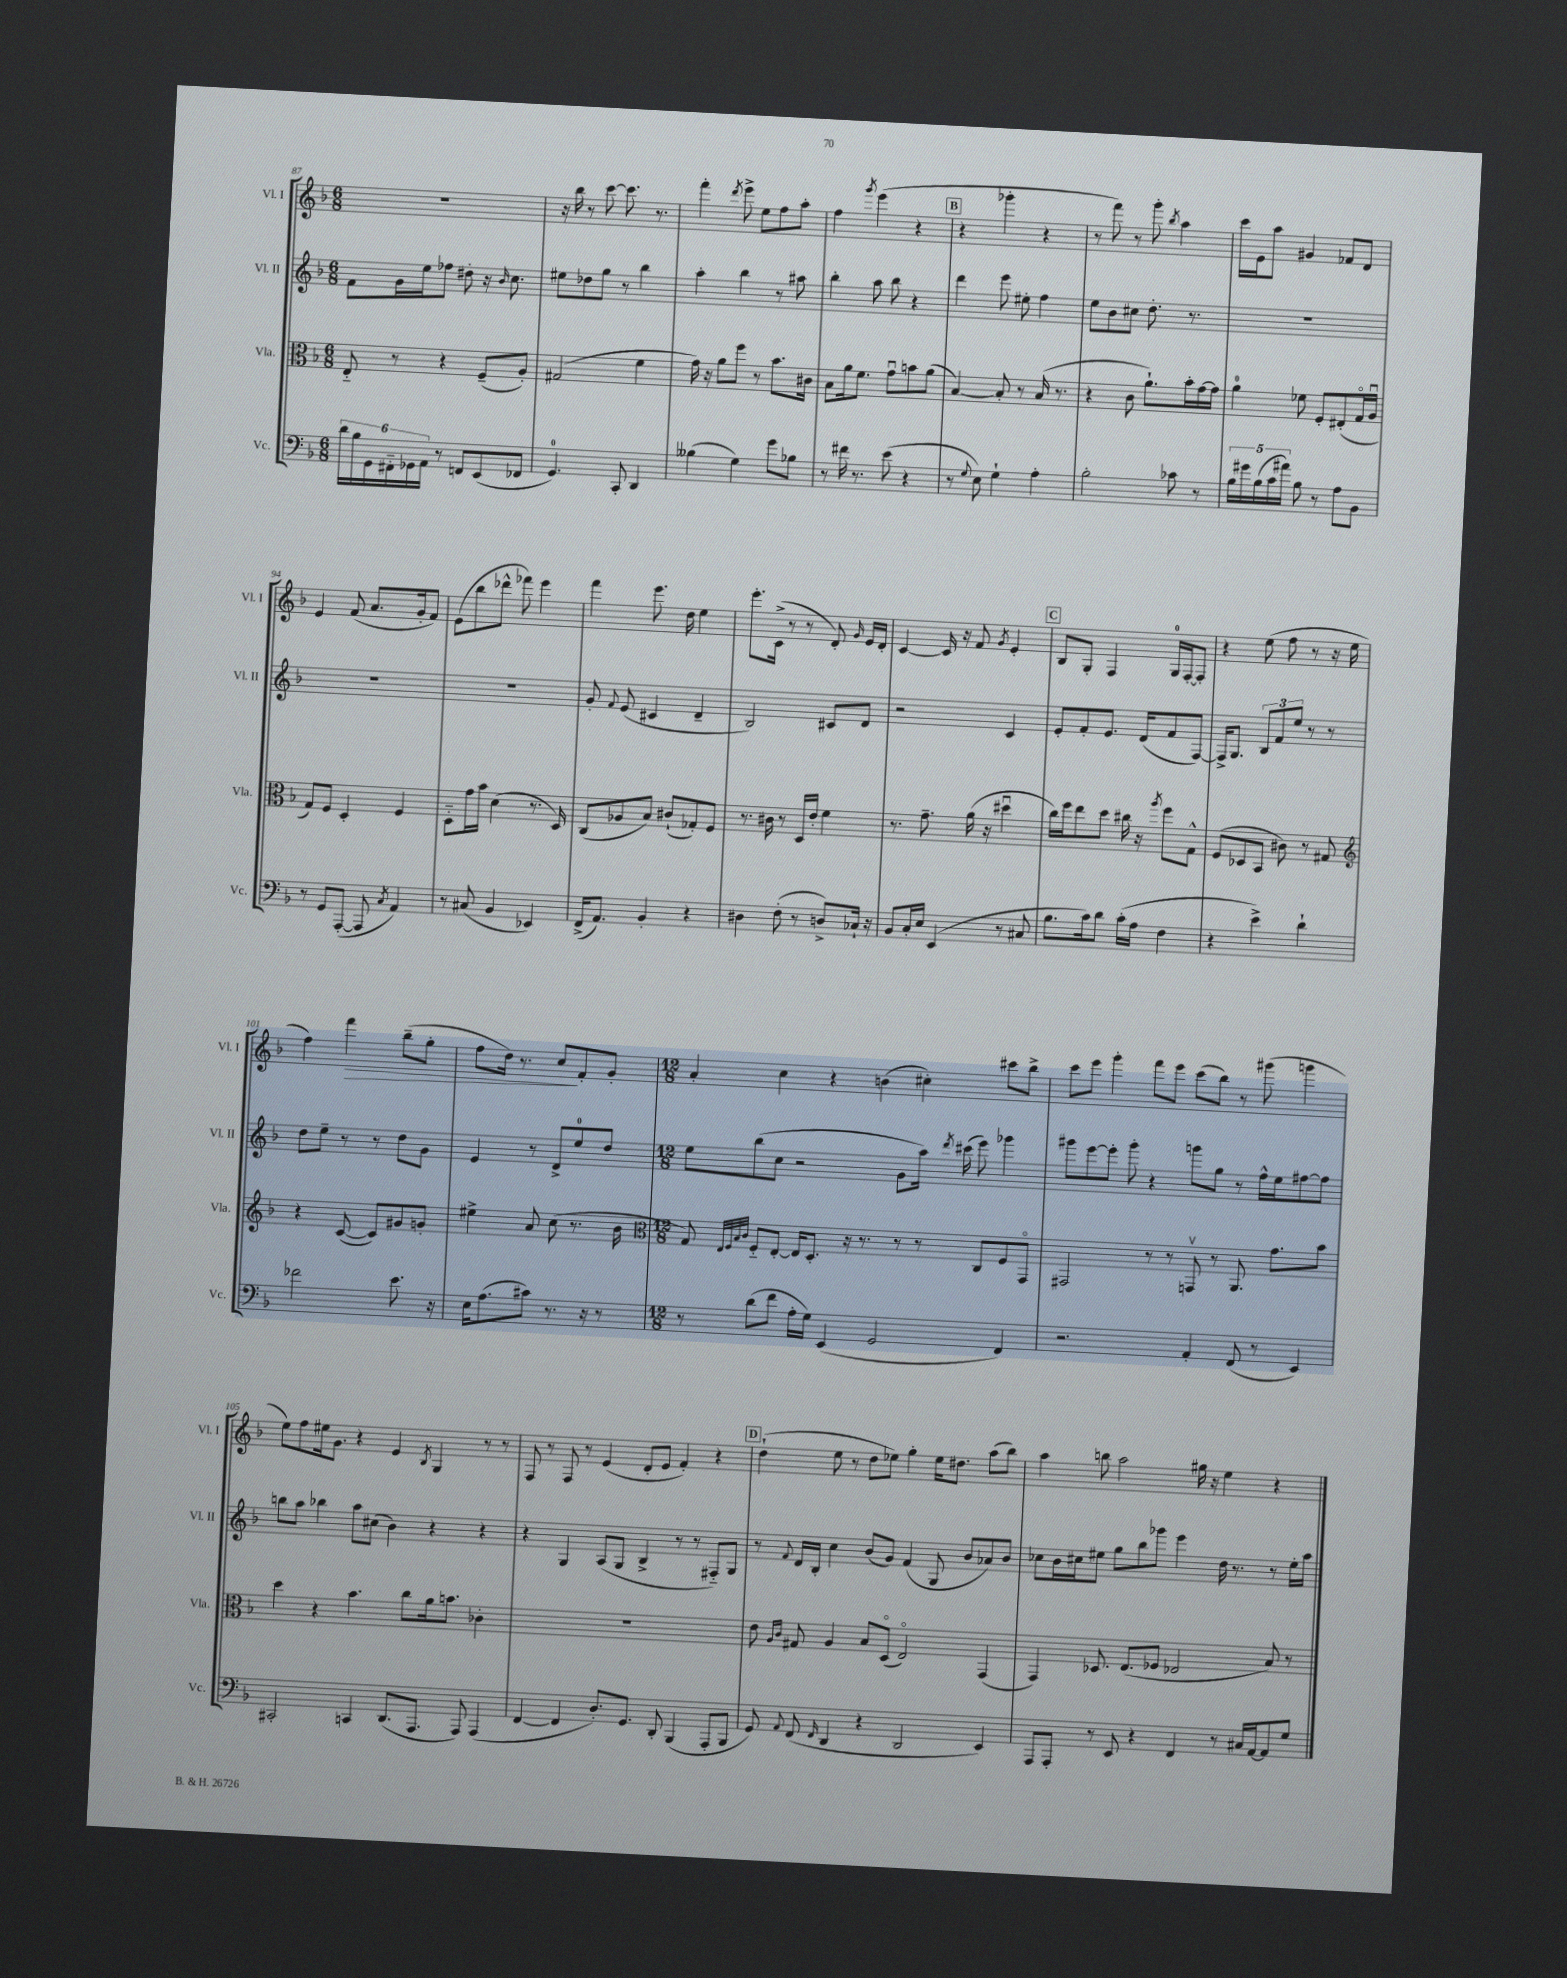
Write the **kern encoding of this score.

**kern	**kern	**kern	**kern	**dynam
*part4	*part3	*part2	*part1	*part1
*staff4	*staff3	*staff2	*staff1	*staff1
*I"Vc.	*I"Vla.	*I"Vl. II	*I"Vl. I	*
*I'Vc.	*I'Vla.	*I'Vl. II	*I'Vl. I	*
*clefF4	*clefC3	*clefG2	*clefG2	*
*k[b-]	*k[b-]	*k[b-]	*k[b-]	*
*M6/8	*M6/8	*M6/8	*M6/8	*
=87	=87	=87	=87	=87
24d\LL	8E/	8f\L	2.r	.
24B-\	.	.	.	.
24GG\	.	.	.	.
24FF#X\	8r	16g\L	.	.
24GG-X\	.	.	.	.
.	.	16ee\J	.	.
24AA\JJ	.	.	.	.
8r	4r	8ff-X\J	.	.
8FFn/L	.	8dd#X'\	.	.
(8EE/	(8F~/L	16r	.	.
.	.	16qqb-/	.	.
.	.	8.cc\	.	.
8FF-X/J	8A'/J)	.	.	.
=88	=88	=88	=88	=88
4.GG/)	(2G#X/	8ee#X\L	16r	.
.	.	.	16bb-\	.
.	.	8dd-X\	8r	.
.	.	8gg\J	[8ccc\	.
8CC'/	.	8r	8.ccc\]	.
4DD/	4f\	4bb-\	.	.
.	.	.	8.r	.
=89	=89	=89	=89	=89
(4B--X\	16g\)	4aa'\	4fff'\	.
.	16r	.	.	.
.	8a\L	.	.	.
.	.	.	8qddd/	.
4G\)	8ff\J	4bb-\	8eee^\	.
.	8r	.	8ee\L	.
8g\L	8.b-\L	8r	8ff\	.
8B-X\J	.	8aa#X\	8aa'\J	.
.	16c#X\Jk	.	.	.
=90	=90	=90	=90	=90
8r	8B-\L	4bb-'\	4ff\	.
16f#X\	16a\k	.	.	.
8.r	8.f\J	.	.	.
.	.	.	8qggg/	.
.	.	8aa\	(4eee\	.
(8e\	8gu\L	8bb-\	.	.
4r	8bn\	4r	4r	.
.	(8a\J	.	.	.
!!LO:REH:place=s1:t=B
=91	=91	=91	=91	=91
8r	[4B-/)	4ddd\	4r	.
8qqG/	.	.	.	.
8E\)	.	.	.	.
4G`\	8B-'/]	8eee\	4ggg-X'\	.
.	8r	8ee#X'\	.	.
4A'\	(16B-/	4ff\	4r	.
.	8.r	.	.	.
=92	=92	=92	=92	=92
2B-'\	4r	8ee\L	8r	.
.	.	8b-\	8fff\)	.
.	8c\	8cc#X\J	8r	.
.	8.a`\L)	8.dd'\	8ggg'\	.
.	.	.	8qbb-/	.
8c-X\	.	.	4aa\	.
.	16b-'\L	8.r	.	.
8r	[16g\	.	.	.
.	16g\JJ]	.	.	.
=93	=93	=93	=93	=93
20B-\LL	4a\	2.r	16ccc\LL	.
20g#X\	.	.	.	.
.	.	.	16e\J	.
(20B-\	.	.	.	.
.	.	.	8aa\J	.
20c\	.	.	.	.
20a#X\JJ)	.	.	.	.
8B-\	8f-X\	.	4g#X/	.
8r	8F'/L	.	.	.
8A\L	(8E#X'/	.	8f-X/L	.
8BB-\J	16G/L	.	8d/J	.
.	16Au/JJ	.	.	.
!!LO:LB:g=z
=94	=94	=94	=94	=94
8r	8G/L)	2.r	4e/	.
8GG/L	8F/J	.	.	.
([8AAA'/J	4D'/	.	(8f/	.
8AAA/]	.	.	8.a/L	.
8qC/	.	.	.	.
4AA/)	4F/	.	.	.
.	.	.	16g'/k	.
.	.	.	8f/J)	.
=95	=95	=95	=95	=95
8r	8D\L	2.r	(8e\L	.
(8C#X/	16g\L	.	8bb-\	.
.	16b-\JJ	.	.	.
4BB-/	(4d\	.	8ddd-X^^\J	.
.	.	.	8fff-X\)	.
4EE-X/)	8.r	.	4eee\	.
.	16D/)	.	.	.
=96	=96	=96	=96	=96
(16FF^/KL	(8C/L	8g'/	4fff\	.
8.AA/J)	.	.	.	.
.	.	8qqf/	.	.
.	8A-X/	(8e/	.	.
4BB-'/	8B-/J)	4c#X/	8.eee\	.
.	(8c#X`/L	.	.	.
.	.	.	16dd\	.
4r	8G-X'/)	4d~/	4ee\	.
.	8F/J	.	.	.
=97	=97	=97	=97	=97
4D#X\	8.r	2B-/)	8.eee'\L	.
.	16c#X\	.	(16c^\Jk	.
(8F'\	8r	.	8r	.
8r	16D/LL	.	8r	.
.	16e'/JJ	.	.	.
8Dn^/L)	4f\	8c#X/L	8d'/)	.
.	.	.	16qqg/	.
16C-X`/Jk	.	8d/J	16e/LL	.
16r	.	.	16d'/JJ	.
=98	=98	=98	=98	=98
8BB-/L	8.r	2r	[4c/	.
16C'/L	.	.	.	.
16E/JJ	8.g~\	.	.	.
(4EE/	.	.	16c/]	.
.	.	.	16r	.
.	(16a\	.	8f/	.
.	16r	.	.	.
.	.	.	8qg/	.
8r	4dd#Xu\	4c/	4e'/	.
8C#X/	.	.	.	.
!!LO:REH:place=s1:t=C
=99	=99	=99	=99	=99
8.B-\L	16cc\LL)	8e'/L	8B-/L	.
.	16ff\J	.	.	.
.	8ee\	8f'/	8G'/J	.
16c\k)	.	.	.	.
8d\J	8dd\J	8.e/J	4F/	.
(16c'\LL	16cc#X\	.	.	.
16A\JJ	16r	(16d/KL	.	.
.	8qaa/	.	.	.
4F\	8ff\L	8f/	16G/LL	.
.	.	.	[16F'/J	.
.	8G^^\J	[8F/J)	8F'/J]	.
=100	=100	=100	=100	=100
4r	(8F/L	16F^/KL]	4r	.
.	.	8.G/J	.	.
.	8D-X/	.	.	.
4e^\)	8BB-/J	12B-/L	(8ee\	.
.	.	12f/	.	.
.	8c#X\)	.	8ff\	.
.	.	12ee/J	.	.
4d`\	8r	8r	8r	.
.	8G#X/	8r	16r	.
.	.	.	16ee\	.
!!LO:LB:g=z
=101	=101	=101	=101	=101
*	*clefG2	*	*	*
2f-X\	4r	8dd\L	4ff\)	.
.	.	8ee~\J	.	.
!	!	!	!	!LO:HP:b
.	([8c/	8r	4fff\	>
.	8c/L])	8r	.	.
8.e\	8g#X/	8dd\L	(8bb-~\L	.
.	8gn'/J	8g\J	8gg'\J	.
16r	.	.	.	.
=102	=102	=102	=102	=102
16E\KL	4ee#X^\	4e/	8ff\L	.
(8.A\	.	.	.	.
.	.	.	16dd\Jk)	.
.	.	.	8.r	.
8c#X\J)	8a/	8r	.	.
8.r	(8cc\	8d^/L	8cc/L	.
.	8.r	8ee/	8f'/	]
16r	.	.	.	.
8r	.	8dd/J	8g'/J	.
.	16b-\	.	.	.
=103	=103	=103	=103	=103
*	*clefC3	*	*	*
*M12/8	*M12/8	*M12/8	*M12/8	*
8r	8G/)	8ee\L	4a'/	.
.	32qqE/LLL	.	.	.
.	32qqF/	.	.	.
.	32qqB-/	.	.	.
.	32qqc/JJJ	.	.	.
(8d\L	8F/L	(8bb-\	.	.
8f\J	[8E'/J	8cc\J	4cc\	.
16A'\LL	16E/KL]	2r	.	.
16G\JJ)	8.D'/J	.	.	.
(4EE/	.	.	4r	.
.	16r	.	.	.
.	8.r	.	.	.
2GG/	.	.	(4bn\	.
.	8r	8g\L	.	.
.	8r	16aa\Jk)	4cc#X'\)	.
.	.	8qddd/	.	.
.	.	(16ccc#X\	.	.
.	8C/L	8eee\)	.	.
4FF/)	8F/	4ggg-X\	8ccc#X\L	.
.	8GG/J	.	8bb-^\J	.
=104	=104	=104	=104	=104
2.r	2GG#X/	8ggg#X\L	8ccc\L	.
.	.	[8eee\	8eee\J	.
.	.	8eee'\J]	4ggg'\	.
.	.	8ggg#'\	.	.
.	8r	4r	8fff\L	.
.	8r	.	8eee\J	.
4AA'/	8GGnv/	8gggn\L	(8ccc\L	.
.	8r	8gg\J	8bb-\J)	.
(8FF/	8.AA/	8r	8r	.
8r	.	16ff^^\LL	(8ggg#X\	.
.	8.g\L	16ee\J	.	.
4EE/)	.	[8ff#X\	4gggn\	.
.	8b-\J	8ff#\J]	.	.
!!LO:LB:g=z
=105	=105	=105	=105	=105
2CC#X'/	4dd\	8bbn\L	8ee\L)	.
.	.	8aa\J	8ff\	.
.	4r	4bb-X\	16ee#X\k	.
.	.	.	8.g\J	.
4CCn/	4.b-\	8aa\L	4r	.
.	.	(8cc#X\J	.	.
(8.DD/L	.	4b-\)	4e/	.
.	8cc\L	.	.	.
8.AAA/J	.	.	.	.
.	.	.	8qB-/	.
.	16a\k	4r	4G/	.
.	8.bn\J	.	.	.
8AAA/)	.	.	.	.
(4AAA/	4c-X'\	4r	8r	.
.	.	.	8r	.
=106	=106	=106	=106	=106
[4FF/	1.r	4r	8F/	.
.	.	.	8r	.
4FF/]	.	4G/	8F/	.
.	.	.	8r	.
8.D'/L)	.	(8A/L	(4e/	.
.	.	8G/J	.	.
8.GG/J	.	.	.	.
.	.	4B-^/	8d'/L	.
8DD'/	.	.	8e/J	.
(4BBB-/	.	8r	4f'/)	.
.	.	8r	.	.
8AAA'/L	.	8F#X/L)	4r	.
8BBB-/J	.	8G/J	.	.
!!LO:REH:place=s1:t=D
=107	=107	=107	=107	=107
8GG/)	8e\	8r	(4dd`\	.
.	16qqA/LL	.	.	.
8qqAA/	16qqc/JJ	8qqf/	.	.
(8FF/	8G#X/	16d/LL	.	.
.	.	16B-'/JJ	.	.
16qqFF/	.	.	.	.
4DD/	4A/	4cc\	8ee\	.
.	.	.	8r	.
4r	8B-/L	(8b-/L	8dd\L	.
.	(8D/J	8g/J)	8ee-X\J)	.
2DD/	2E/)	(4f/	4gg'\	.
.	.	8G/	16ee-\KL	.
.	.	.	8.dd#X\J	.
.	.	8b-/L	.	.
4EE/)	(4GG/	8a-X/)	(8aa\L	.
.	.	8b-/J	8bb-\J)	.
=108	=108	=108	=108	=108
8AAA/L	4GG/)	8cc-X\L	4aa\	.
8AAA'/J	.	16b-\L	.	.
.	.	16cc#X\J	.	.
8r	8.D-X/	8ee#X\J	8bbn\	.
8EE/	.	8gg\L	2aa\	.
.	(8.E/L	.	.	.
4r	.	8bb-\	.	.
.	8F-X/J	8ggg-X\J	.	.
4FF/	2E-X/	4eee\	.	.
.	.	.	16gg#X\	.
.	.	.	16r	.
8r	.	16dd\	4ee\	.
.	.	8.r	.	.
16C#X/LL	.	.	.	.
[16AA/J	.	.	.	.
8AA/]	8B-/)	8r	4r	.
8G/J	8r	16ee#'\LL	.	.
.	.	16aa\JJ	.	.
==	==	==	==	==
*-	*-	*-	*-	*-
